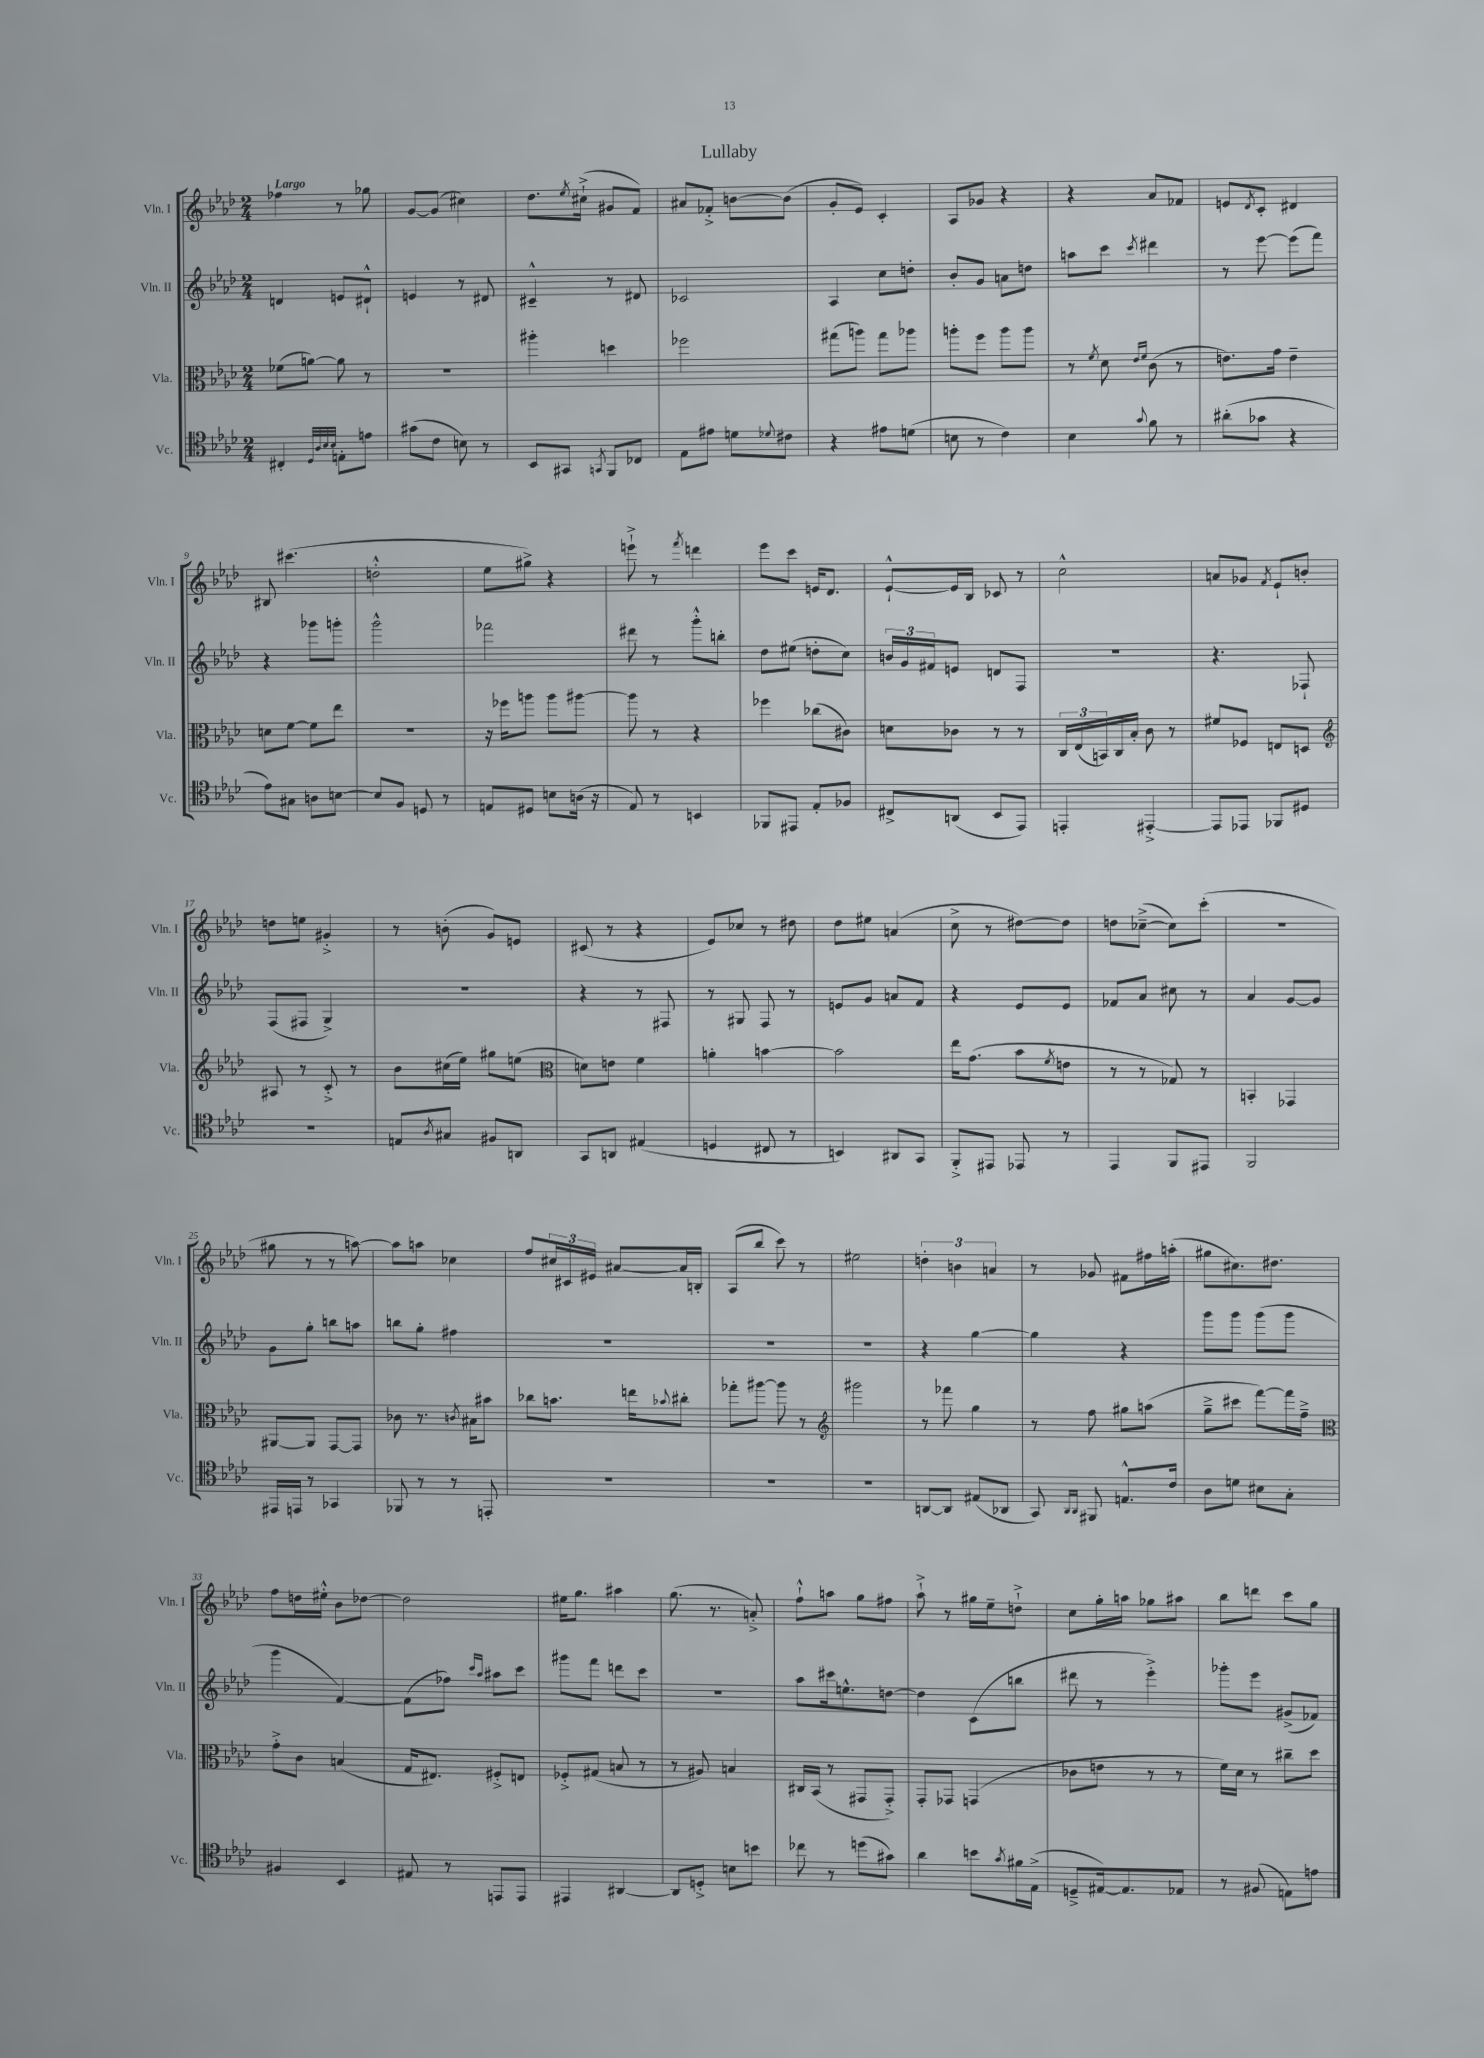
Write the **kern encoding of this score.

**kern	**kern	**kern	**kern
*staff4	*staff3	*staff2	*staff1
*clefC4	*clefC3	*clefG2	*clefG2
*k[b-e-a-d-]	*k[b-e-a-d-]	*k[b-e-a-d-]	*k[b-e-a-d-]
*M2/4	*M2/4	*M2/4	*M2/4
4C#'/	(8f-\L	4d/	4ff-\
.	[8a\J)	.	.
32qqD-/LLL	.	.	.
32qqA-/	.	.	.
32qqB-/	.	.	.
32qqB-/JJJ	.	.	.
8E'\L	8a\]	8e/L	8r
8e\J	8r	8d#`^^/J	8gg-\
=	=	=	=
(8g#\L	2r	4e/	[8g/L
8c\J	.	.	(8g/]J
8B\)	.	8r	4cc#\)
8r	.	8d#/	.
=	=	=	=
8BB-/L	4aa#'\	4c#~^^/	8.dd-\L
8GG#/J	.	.	.
.	.	.	8qee-/
.	.	.	(16cc#`^\Jk
8qGG/	.	.	.
8FF/L	4dd\	8r	8g#/L
8C-/J	.	8d#/	8f/J)
=	=	=	=
8E-\L	2ff-\	2c-/	8a#/L
8e#\J	.	.	8f-'^/J
8d\L	.	.	[8b\L
8qqd-/	.	.	.
8c#\J	.	.	(8b\]J
=	=	=	=
4r	(8gg#\L	4A-/	8g'/L
.	8aa\J)	.	8e-/J)
8e#\L	8gg#\L	8cc\L	4c'/
(8d\J	8aa-\J	8dd'\J	.
=	=	=	=
8B\	8aa'\L	8b-'/L	8A-/L
8r	8ff\J	8g/J	8g-/J
4c\)	8aa\L	8a\L	4r
.	8aa\J	8dd\J	.
=	=	=	=
4B-\	8r	8aa\L	4r
.	8qf/	.	.
.	8d-\	8ccc\J	.
.	16qqe-/LL	.	.
8qqg/	16qqf/JJ	8qccc/	.
8f\	(8c\	4ddd#\	8a-/L
8r	8r	.	8f-/J
=	=	=	=
(8a#'\L	8.e\L)	8r	8e/L
.	.	.	8qd-/
8g-\J	.	[8eee-\	8c'/J
.	16g\Jk	.	.
4r	4e~\	(8eee-\]L	4d#/
.	.	8fff\J)	.
=	=	=	=
8e-\L)	8d\L	4r	8B#/
8G#\J	[8f\J	.	(4.ccc#\
8A\L	8f\]L	8ggg-\L	.
[8B\J	8ee-\J	8ggg'\J	.
=	=	=	=
8B/]L	2r	2ggg^^\	2dd'^^\
8F/J	.	.	.
8D/	.	.	.
8r	.	.	.
=	=	=	=
8E/L	16r	2fff-\	8ee-\L
.	16ff-\LK	.	.
8D#/J	8aa\J	.	8gg#^\J)
8B\L	8aa\L	.	4r
(16A\Jk	[8aa#\J	.	.
16r	.	.	.
=	=	=	=
8E-/)	8aa#\]	8ddd#\	8eee`^\
8r	8r	8r	8r
.	.	.	8qfff/
4BB/	4r	8ggg'^^\L	4ddd\
.	.	8bb'\J	.
=	=	=	=
8FF-/L	4ff-\	8dd-\L	8eee-\L
8EE#/J	.	(8ee#\J	8ccc\J
8E-'/L	(8cc-\L	8dd'\L	16e/LK
.	.	.	8.d-/J
8F-/J	8c#\J)	8cc\J)	.
=	=	=	=
8C#^/L	8d\L	24b/LL	[8e-`^^/L
.	.	24g/	.
.	.	24f#/J	.
(8AA/J	8c-\J	8e/J	16e-/]L
.	.	.	16B-/JJ
8BB-/L	8r	8d/L	8c-/
8EE-/J)	8r	8F/J	8r
=	=	=	=
4EE'/	24C/LL	2r	2cc^^\
.	(24E-/	.	.
.	24BB/)	.	.
.	16C/	.	.
.	16B-'/JJ	.	.
[4EE#'^/	8c\	.	.
.	8r	.	.
=	=	=	=
8EE#/]L	8f#/L	4.r	8a/L
8EE-/J	8F-/J	.	8g-/J
.	.	.	8qf/
8FF-/L	8E/L	.	8e-`/L
8D#/J	8D/J	8F-`/	8b'/J
=	=	=	=
*	*clefG2	*	*
2r	8A#/	(8F/L	8dd\L
.	8r	8F#/J	8ee\J
.	8c'^/	4G^/)	4g#'^/
.	8r	.	.
=	=	=	=
8E/L	8b-\L	2r	8r
8qA-/	.	.	.
8G#/J	(16cc#\L	.	(8b'\
.	16ee-\JJ)	.	.
8F#/L	8gg#\L	.	8g/L)
8AA/J	(8ee\J	.	8e/J
=	=	=	=
*	*clefC3	*	*
8GG/L	8d\L)	4r	(8c#/
8AA/J	8e\J	.	8r
(4E#/	4f\	8r	4r
.	.	8F#/	.
=	=	=	=
4D/	4a'\	8r	8e-/L)
.	.	8G#/	8cc-/J
8C#/	[4b\	8F/	8r
8r	.	8r	8dd#\
=	=	=	=
4BB/)	2b\]	8e/L	8dd-\L
.	.	8g/J	8ee#\J
8AA#/L	.	8a/L	(4a/
8GG/J	.	8f/J	.
=	=	=	=
8FF'^/L	16ee-\LK	4r	8cc^\
.	(8.g\J	.	.
8EE#/J	.	.	8r
8EE-/	8b-\L	8e-/L	[8dd#\L)
.	8qf/	.	.
8r	8e\J	8e-/J	8dd#\]J
=	=	=	=
4EE-/	8r	8f-/L	8dd\L
.	8r	8a-/J	([8cc-~^\J
8FF/L	8G-/)	8cc#\	8cc-\]L)
8EE#/J	8r	8r	(8ccc'\J
=	=	=	=
2FF/	4BB'/	4a-/	2r
.	4GG-/	[8g/L	.
.	.	8g/]J	.
=	=	=	=
16EE#/LL	[8AA#/L	8g\L	8gg#\
16EE/JJ	.	.	.
8r	8AA#/]J	8gg'\J	8r
4GG-/	[8GG/L	8bb\L	8r
.	8GG/]J	8aa\J	[8aa\)
=	=	=	=
8FF-/	8c-\	8bb\L	8aa\]L
8r	8.r	8gg'\J	8aa\J
8r	.	4ff#\	4cc-\
.	8qc/	.	.
.	16B#\LK	.	.
8EE'/	8b#\J	.	.
=	=	=	=
2r	8cc-\L	2r	8ff/L
.	8.b\J	.	24cc#/L
.	.	.	24c#/
.	.	.	24e#/JJ
.	.	.	[8a#/L
.	16ee\LK	.	.
.	8qqb-/	.	.
.	8cc#'\J	.	16a#/]L
.	.	.	16B'/JJ
=	=	=	=
2r	8gg-'\L	2r	(8A-/L
.	[8aa#\J	.	8bb-/J
.	8aa#\]	.	8ccc\)
.	8r	.	8r
=	=	=	=
*	*clefG2	*	*
2r	2ggg#\	2r	2ee#\
=	=	=	=
[8AA/L	8r	4r	6dd'\
8AA/]J	8fff-\	.	.
.	.	.	6b\
(8E#/L	4gg\	[4gg\	.
.	.	.	6a/
8AA-/J	.	.	.
=	=	=	=
8GG/)	8r	4gg\]	8r
16qqAA-/LL	.	.	.
16qqAA-/JJ	.	.	.
8FF#/	8ff\	.	8g-/
8.E^^/L	8gg#\L	4r	8f#\L
.	(8aa\J	.	16ff#\L
16c/Jk	.	.	(16aa'\JJ
=	=	=	=
8A-\L	8gg~^\L	8ggg\L	8gg#\L
8d\J	8ccc#\J	8ggg\J	8.cc#\)
8B#\L	[8fff\L)	(8ggg\L	.
.	.	.	8.dd#\J
8G'\J	16fff\]L	8ggg\J	.
.	16ff~^\JJ	.	.
=	=	=	=
*	*clefC3	*	*
4F#/	8g'^\L	4ggg\	8ff\L
.	8c\J	.	16dd\L
.	.	.	16ee#'^^\JJ
4BB-/	(4B/	[4f/)	8b-\L
.	.	.	[8dd-\J
=	=	=	=
8E#/	16G/LK	(8f\]L	2dd-\]
.	8.E#/J)	.	.
8r	.	8ff-\J)	.
.	.	16qqccc/LL	.
.	.	16qqaa-/JJ	.
8EE/L	8F#'^/L	8aa#\L	.
8EE/J	8E/J	8ccc\J	.
=	=	=	=
4EE#/	8F-'^/L	8ggg#\L	16ee#\LK
.	.	.	8.gg\J
.	(8G#/J	8fff\J	.
[4AA#/	8B/	8ddd\L	4aa#\
.	8r	8ccc\J	.
=	=	=	=
8AA#/]L	8r	2r	(8.gg\
8D'^/J	8A#/)	.	.
.	.	.	8.r
8B\L	4B/	.	.
8b\J	.	.	8a'^/)
=	=	=	=
8cc-\	16C#/LL	8aa-\L	8ff`^^\L
.	(16BB-/JJ	.	.
8r	8r	16ccc#\k	8aa\J
.	.	8.ee^^\	.
(8dd\L	8GG#/L	.	8gg\L
8g#\J)	8GG#'^/J)	[8dd\J	8ff#\J
=	=	=	=
4a-\	8GG'/L	4dd\]	8aa-`^\
.	8GG-/J	.	8r
8b\L	(4GG/	(8c\L	16gg#\LL
.	.	.	16ee-~\J
8qg/	.	.	.
16f#\L	.	8bb\J	8dd`^\J
(16E-^\JJ	.	.	.
=	=	=	=
8D~^/L	8c-\L	8ddd#\	8cc\L
[16E#/k)	8e\J	8r	16gg'\L
8.E#/]	.	.	16aa\JJ
.	8r	4eee-'^\)	8gg-\L
8E-/J	8r	.	8aa#\J
=	=	=	=
8r	16f\LL)	8ggg-'\L	8bb-\L
.	16d-\JJ	.	.
(8F#/	8r	8eee-\J	8ddd\J
8E\L)	8cc#~\L	(8g#^/L	8ccc\L
8e\J	8dd-\J	8f-/J)	8gg\J
==	==	==	==
*-	*-	*-	*-
